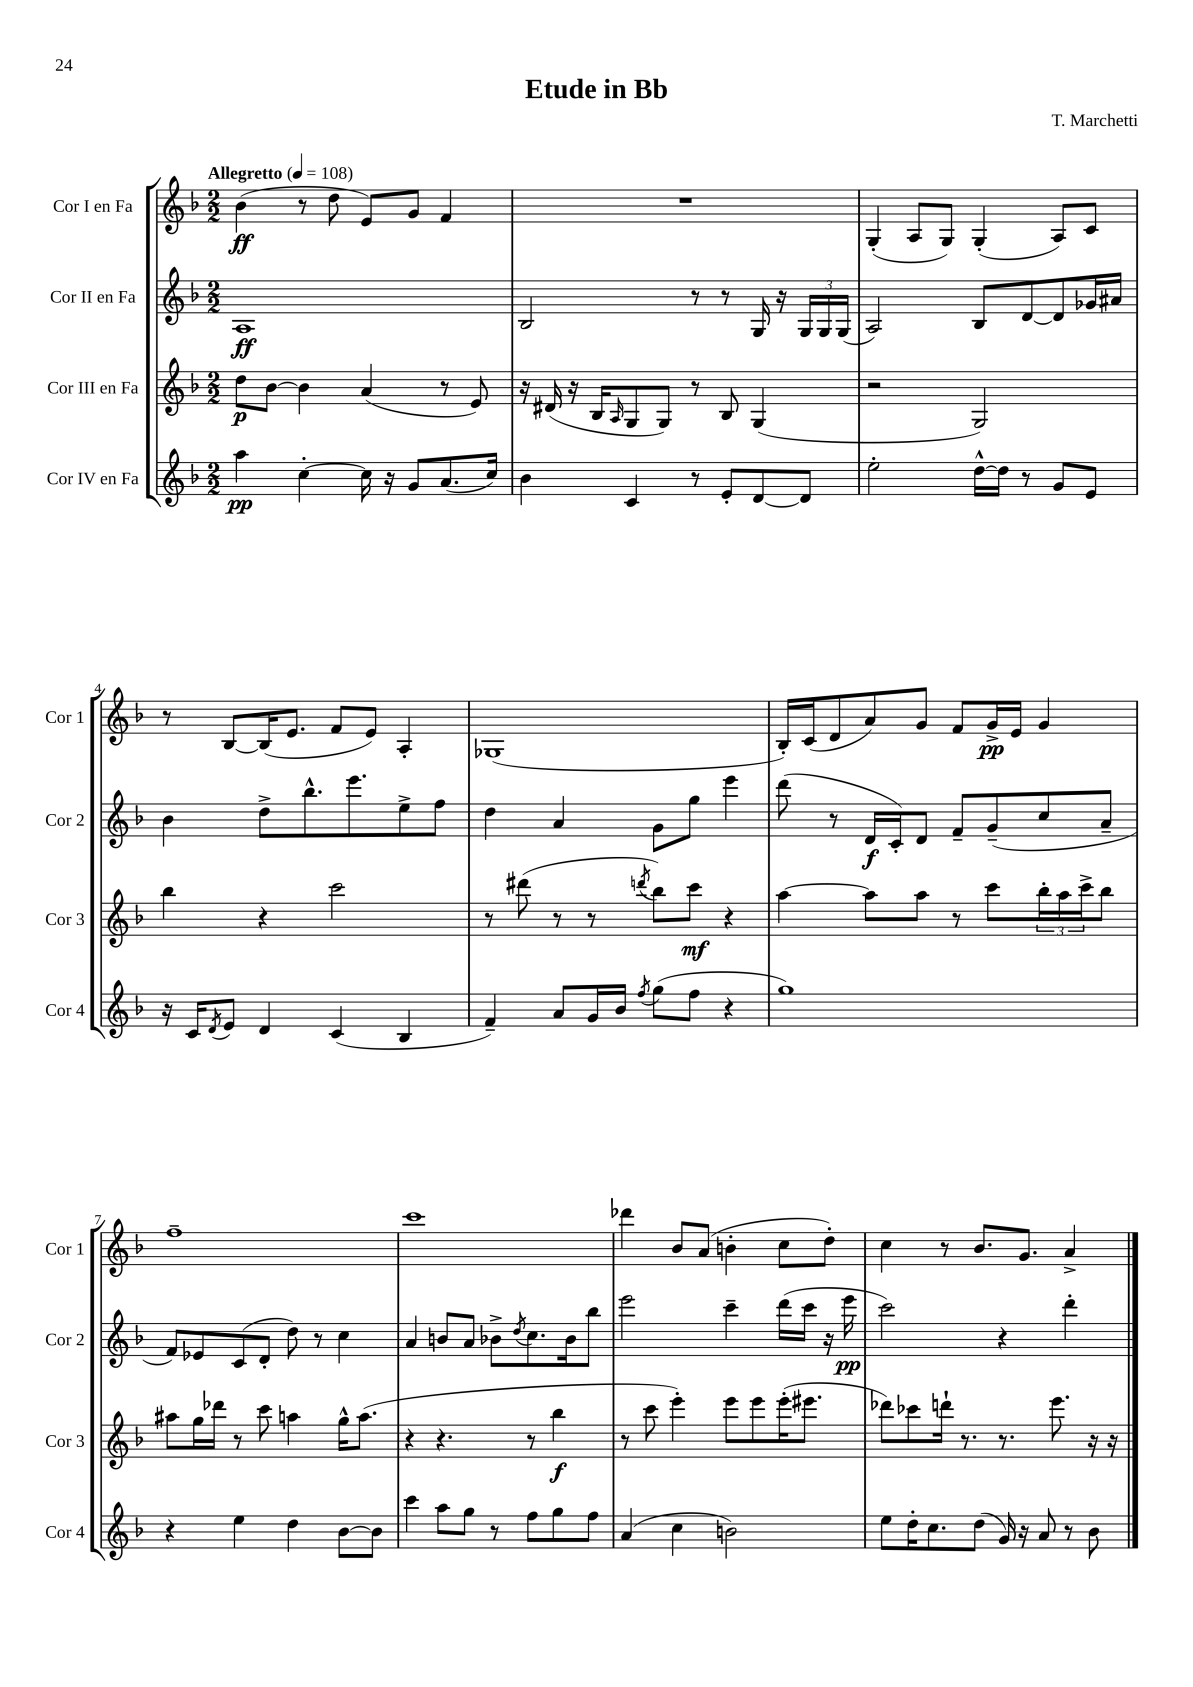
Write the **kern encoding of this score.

**kern	**kern	**kern	**kern
*staff4	*staff3	*staff2	*staff1
*clefG2	*clefG2	*clefG2	*clefG2
*k[b-]	*k[b-]	*k[b-]	*k[b-]
*M2/2	*M2/2	*M2/2	*M2/2
*MM108	*MM108	*MM108	*MM108
4aa	8dd	1A	(4b-
.	[8b-	.	.
[4cc'	4b-]	.	8r
.	.	.	8dd
16cc]	(4a	.	8e)
16r	.	.	.
8g	.	.	8g
(8.a	8r	.	4f
.	8e)	.	.
16cc)	.	.	.
=	=	=	=
4b-	16r	2B-	1r
.	(16d#	.	.
.	16r	.	.
.	16B-	.	.
.	16qqA	.	.
4c	8G	.	.
.	8G)	.	.
8r	8r	8r	.
8e'	8B-	8r	.
[8d	(4G	16G	.
.	.	16r	.
8d]	.	24G	.
.	.	24G	.
.	.	(24G	.
=	=	=	=
2ee'	2r	2A)	(4G'
.	.	.	8A
.	.	.	8G)
[16dd^^	2G)	8B-	(4G'
16dd]	.	.	.
8r	.	[8d	.
8g	.	8d]	8A)
8e	.	16g-	8c
.	.	16a#	.
=	=	=	=
16r	4bb-	4b-	8r
16c	.	.	.
8qd	.	.	.
8e	.	.	[8B-
4d	4r	8dd^	(16B-]
.	.	.	8.e
.	.	8.bb-^^	.
(4c	2ccc	.	8f
.	.	8.eee	.
.	.	.	8e)
4B-	.	8ee^	4A'
.	.	8ff	.
=	=	=	=
4f~)	8r	4dd	(1G-
.	(8ddd#	.	.
8a	8r	4a	.
16g	8r	.	.
16b-	.	.	.
8qff	8qddd	.	.
(8gg	8bb-)	8g	.
8ff	8ccc	8gg	.
4r	4r	4eee	.
=	=	=	=
1gg)	[4aa	(8ddd	16B-')
.	.	.	(16c
.	.	8r	8d
.	8aa]	16d	8a)
.	.	16c')	.
.	8aa	8d	8g
.	8r	8f~	8f
.	8ccc	(8g~	16g^
.	.	.	16e
.	24bb-'	8cc	4g
.	24aa	.	.
.	24ccc^	.	.
.	8bb-	8a~	.
=	=	=	=
4r	8aa#	8f)	1ff~
.	16gg	8e-	.
.	16ddd-	.	.
4ee	8r	(8c	.
.	8ccc	8d'	.
4dd	4aa	8dd)	.
.	.	8r	.
[8b-	16gg^^	4cc	.
.	(8.aa	.	.
8b-]	.	.	.
=	=	=	=
4ccc	4r	4a	1ccc
8aa	4.r	8b	.
8gg	.	8a	.
8r	.	8b-^	.
.	.	8qdd	.
8ff	8r	8.cc	.
8gg	4bb-	.	.
.	.	16b-	.
8ff	.	8bb-	.
=	=	=	=
(4a	8r	2eee	4ddd-
.	8ccc	.	.
4cc	4eee')	.	8b-
.	.	.	(8a
2b)	8eee	4ccc~	4b'
.	8eee	.	.
.	(16eee'	(16ddd	8cc
.	8.eee#	16ccc	.
.	.	16r	8dd')
.	.	16eee	.
=	=	=	=
8ee	8ddd-)	2ccc)	4cc
16dd'	8ccc-	.	.
8.cc	.	.	.
.	16ddd`	.	8r
.	8.r	.	.
(8dd	.	.	8.b-
16g)	8.r	4r	.
16r	.	.	8.g
8a	.	.	.
.	8.eee	.	.
8r	.	4ddd'	4a^
8b-	16r	.	.
.	16r	.	.
==	==	==	==
*-	*-	*-	*-
